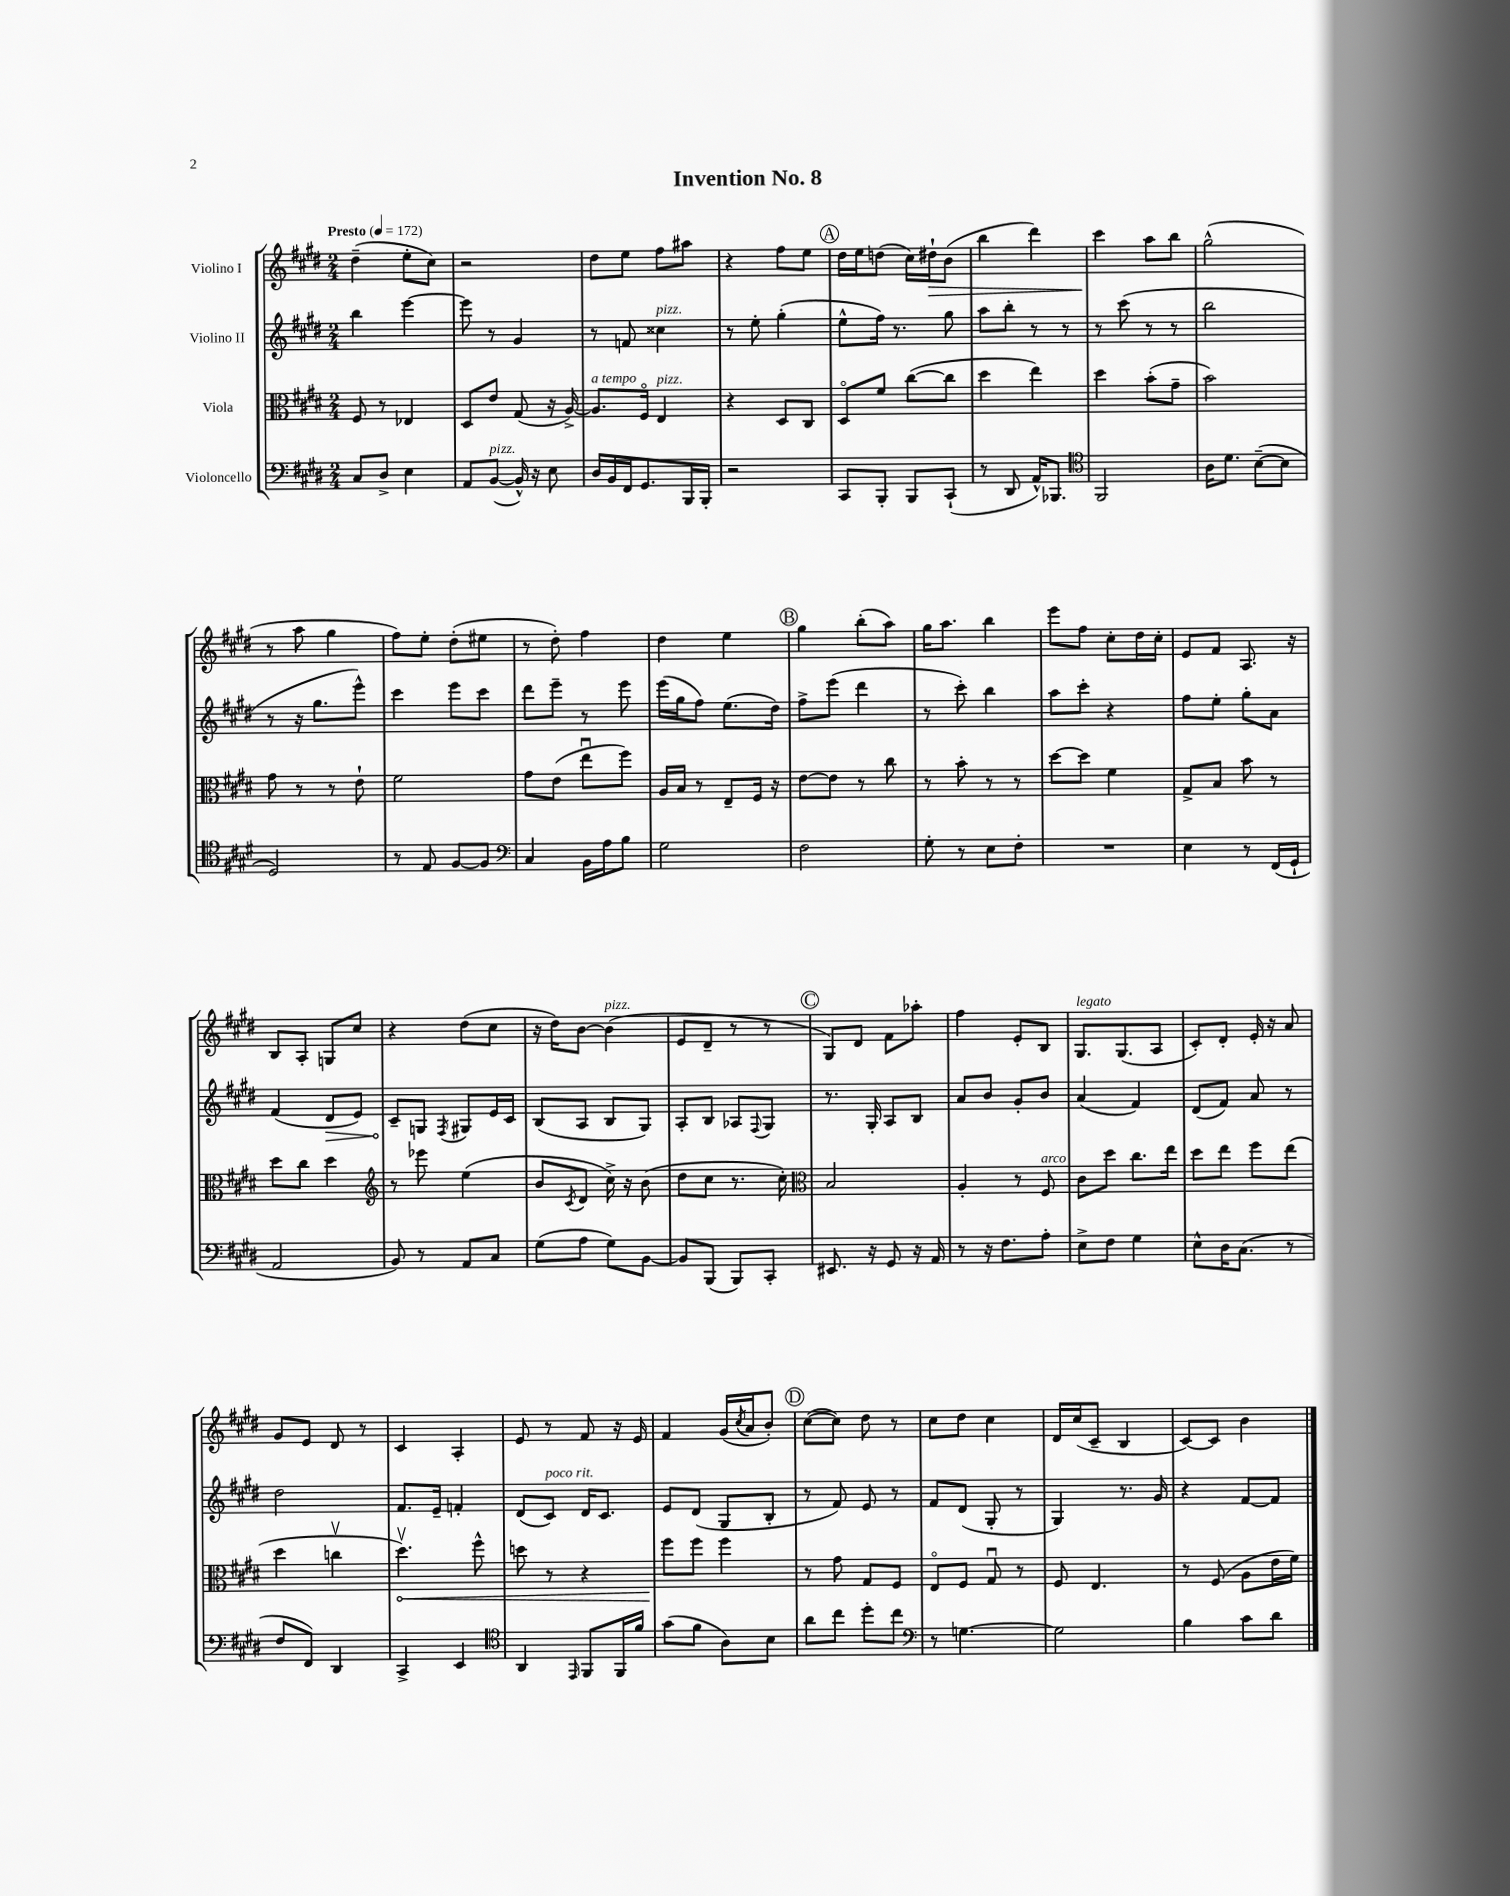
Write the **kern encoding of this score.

**kern	**kern	**kern	**kern
*staff4	*staff3	*staff2	*staff1
*clefF4	*clefC3	*clefG2	*clefG2
*k[f#c#g#d#]	*k[f#c#g#d#]	*k[f#c#g#d#]	*k[f#c#g#d#]
*M2/4	*M2/4	*M2/4	*M2/4
*MM172	*MM172	*MM172	*MM172
8C#	8F#	4bb	(4dd#~
8D#^	8r	.	.
4E	4E-	[4eee	8ee'
.	.	.	8cc#)
=	=	=	=
8AA	8D#	8eee]	2r
([8BB	8e	8r	.
16BB^^])	(8G#	4g#	.
16r	.	.	.
8E	16r	.	.
.	[16A^)	.	.
=	=	=	=
16D#	8.A]	8r	8dd#
16BB	.	.	.
16FF#	.	8f	8ee
8.GG#	16F#o	.	.
.	4E	4cc##	8ff#
16BBB	.	.	8aa#
16BBB'	.	.	.
=	=	=	=
2r	4r	8r	4r
.	.	8ee'	.
.	8D#	(4gg#'	8ff#
.	8C#	.	8ee
=	=	=	=
8CC#	8D#o	8ee^^	16dd#
.	.	.	16ee
8BBB'	8f#	16ff#)	(8dd
.	.	8.r	.
8BBB	([8cc#	.	16cc#)
.	.	.	16dd#`
(8CC#`	8cc#]	8gg#	(8b
=	=	=	=
8r	4dd#	8aa	4bb
8DD#	.	8bb'	.
16AA^^)	4ee)	8r	4ddd#)
8.BBB-	.	.	.
.	.	8r	.
=	=	=	=
*clefC4	*	*	*
2FF#	4dd#	8r	4ccc#
.	.	(8ccc#	.
.	(8b'	8r	8aa
.	8g#~	8r	8bb
=	=	=	=
16A	2b)	2bb	(2gg#^^
8.d#	.	.	.
([8B~	.	.	.
8B]	.	.	.
=	=	=	=
2D#)	8g#	8r	8r
.	8r	16r	8aa
.	.	8.gg#	.
.	8r	.	4gg#
.	8e`	8eee^^)	.
=	=	=	=
8r	2f#	4ccc#	8ff#)
8E	.	.	8ee'
[8F#	.	8eee	(8dd#'
8F#]	.	8ccc#	8ee#
=	=	=	=
*clefF4	*	*	*
4C#	8g#	8ddd#	8r
.	(8e	8eee~	8dd#')
16BB	8eeu	8r	4ff#
16A	.	.	.
8B	8ff#)	8eee	.
=	=	=	=
2G#	16A	(16eee	4dd#
.	16B	16gg#	.
.	8r	8ff#)	.
.	8E~	(8.ee	4ee
.	16F#	.	.
.	16r	16dd#)	.
=	=	=	=
2F#	[8e	8ff#^	4gg#
.	8e]	(8eee	.
.	8r	4ddd#	(8bb'
.	8cc#	.	8aa)
=	=	=	=
8G#'	8r	8r	16gg#
.	.	.	8.aa
8r	8b'	8ccc#')	.
8E	8r	4bb	4bb
8F#'	8r	.	.
=	=	=	=
2r	[8dd#	8aa	8eee
.	8dd#]	8ccc#'	8ff#
.	4f#	4r	8cc#'
.	.	.	16dd#
.	.	.	16cc#'
=	=	=	=
4E	8G#^	8ff#	8e
.	8B	8ee'	8f#
8r	8b	8gg#'	8.A
(16FF#	8r	8a	.
16GG#`	.	.	16r
=	=	=	=
2AA	8dd#	(4f#	8B
.	8cc#	.	8A'
.	4dd#	8d#	8G
.	.	8e)	8cc#
=	=	=	=
*	*clefG2	*	*
8BB)	8r	8c#~	4r
8r	8eee-	8G	.
.	.	8qF#	.
8AA	(4ee	8G#	(8dd#
8C#	.	16e	8cc#
.	.	16c#	.
=	=	=	=
(8G#	8b	(8B	16r
.	.	.	16dd#)
.	8qc#	.	.
8A	8d#	8A	[8b
8G#)	16cc#^)	8B	(4b]
.	16r	.	.
[8BB	(8b	8G#)	.
=	=	=	=
8BB]	8dd#	8A'	8e
(8BBB	8cc#	8B	8d#~
8BBB)	8.r	8A-	8r
.	.	8qqF#	.
8CC#'	.	8G#	8r
.	16cc#')	.	.
=	=	=	=
*	*clefC3	*	*
8.EE#	2B	8.r	8G#)
.	.	.	8d#
16r	.	16G#'	.
8GG#	.	8A	8f#
16r	.	8B	8aa-'
16AA	.	.	.
=	=	=	=
8r	4A'	8a	4ff#
16r	.	8b	.
8.F#	.	.	.
.	8r	8g#'	8e'
8A'	8F#	8b	8B
=	=	=	=
8E^	8c#	(4a	8.G#
8F#	8dd#	.	.
.	.	.	(8.G#
4G#	8.cc#	4f#)	.
.	.	.	8A
.	16ee	.	.
=	=	=	=
8E^^	8dd#	(8d#	8c#')
16D#	8ee	8f#)	8d#'
(8.C#	.	.	.
.	8ff#	8a	16e'
.	.	.	16r
8r	(8ee	8r	8a
=	=	=	=
8F#	4dd#	2dd#	8g#
8FF#)	.	.	8e
4DD#	4ccv	.	8d#
.	.	.	8r
=	=	=	=
4CC#^	4.dd#v)	8.f#	4c#
.	.	16e~	.
4EE	.	4f'	4A'
.	8ff#^^	.	.
=	=	=	=
*clefC4	*	*	*
4AA	8dd	(8d#	8e
.	8r	8c#)	8r
16qqEE	.	.	.
8FF#	4r	16d#	8f#
.	.	8.c#	.
16FF#	.	.	16r
16f#	.	.	16e
=	=	=	=
(8g#	8ff#	8e	4f#
8f#	8ff#	(8d#	.
8A)	4ff#	8G#	(16g#
.	.	.	8qcc#
.	.	.	16a
8B	.	8B'	8b')
=	=	=	=
8a	8r	8r	([8cc#
8cc#	8g#	8f#)	8cc#])
8dd#'	8G#	8e	8dd#
8cc#	8F#	8r	8r
=	=	=	=
*clefF4	*	*	*
8r	8Eo	8f#	8cc#
[4.G	8F#	(8d#	8dd#
.	8G#u	8G#'	4cc#
.	8r	8r	.
=	=	=	=
2G]	8F#	4G#)	16d#
.	.	.	(16cc#
.	4.E	.	8c#~
.	.	8.r	4B
.	.	16g#	.
=	=	=	=
4B	8r	4r	[8c#)
.	(8F#	.	8c#]
8c#	8A	[8f#	4b
8d#	16e	8f#]	.
.	16f#)	.	.
==	==	==	==
*-	*-	*-	*-
